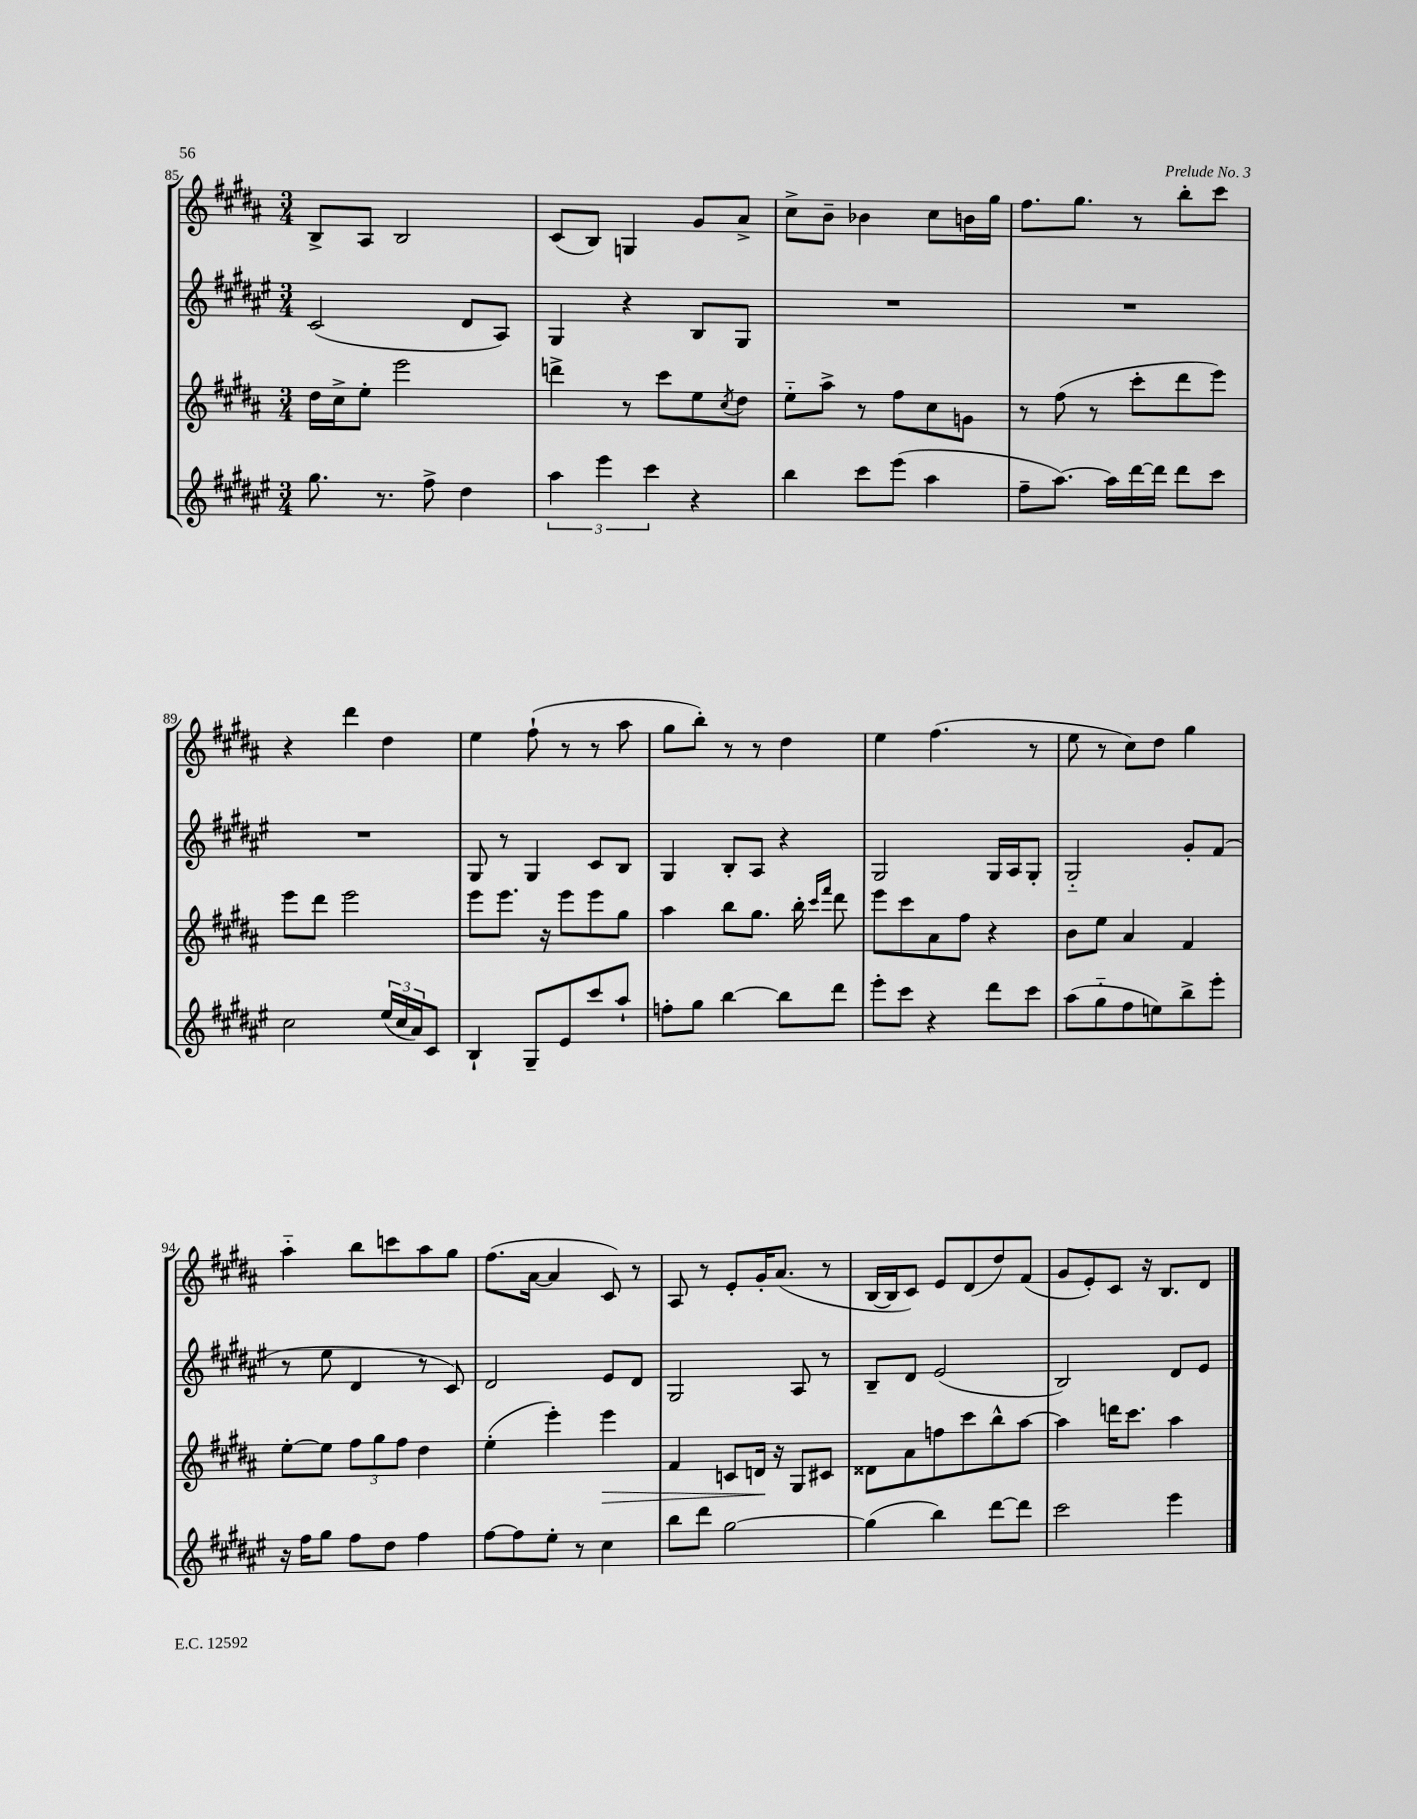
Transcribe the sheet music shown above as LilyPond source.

<<
\new StaffGroup <<
\new Staff = "s0" {
    \clef treble \key b \major \numericTimeSignature \time 3/4
    b8-> ais8 b2 |
    cis'8( b8) g4 gis'8 ais'8-> |
    cis''8-> b'8-- bes'4 cis''8 b'16 gis''16 |
    fis''8. gis''8. r8 b''8-. cis'''8 |
    r4 dis'''4 dis''4 |
    e''4 fis''8-!( r8 r8 ais''8 |
    gis''8 b''8-.) r8 r8 dis''4 |
    e''4 fis''4.( r8 |
    e''8 r8 cis''8) dis''8 gis''4 |
    ais''4-_ b''8 c'''8 ais''8 gis''8 |
    fis''8.( ais'16~ ais'4 cis'8) r8 |
    ais8 r8 e'8-. gis'16-. ais'8.( r8 |
    b16~ b16 cis'8) e'8 dis'8( dis''8) fis'8( |
    gis'8 e'8-.) cis'8 r16 b8. dis'8 \bar "|." |
}
\new Staff = "s1" {
    \clef treble \key fis \major \numericTimeSignature \time 3/4
    cis'2( dis'8 ais8) |
    gis4 r4 b8 gis8 |
    R2. |
    R2. |
    R2. |
    gis8 r8 gis4 cis'8 b8 |
    gis4 b8-. ais8 r4 |
    gis2 gis16 ais16 gis8-. |
    gis2-_ gis'8-. fis'8( |
    r8 eis''8 dis'4 r8 cis'8) |
    dis'2 eis'8 dis'8 |
    gis2 ais8 r8 |
    b8-- dis'8 eis'2( |
    b2) dis'8 eis'8 \bar "|." |
}
\new Staff = "s2" {
    \clef treble \key b \major \numericTimeSignature \time 3/4
    dis''16 cis''16-> e''8-. e'''2 |
    d'''4-> r8 cis'''8 e''8 \acciaccatura { cis''8 } dis''8 |
    e''8-_ ais''8-> r8 fis''8 cis''8 g'8 |
    r8 fis''8( r8 cis'''8-. dis'''8 e'''8) |
    e'''8 dis'''8 e'''2 |
    e'''8 e'''8. r16 e'''8 e'''8 gis''8 |
    ais''4 b''8 gis''8. b''16-. \grace { cis'''16 fis'''16 } dis'''8 |
    e'''8 cis'''8 ais'8 fis''8 r4 |
    b'8 e''8 ais'4 fis'4 |
    e''8~-. e''8 \tuplet 3/2 { fis''8 gis''8 fis''8 } dis''4 |
    e''4-.( e'''4-.) e'''4\> |
    fis'4 c'8 d'16\! r16 gis8 cis'8 |
    disis'8 ais'8 f''8 cis'''8 b''8-^ ais''8~ |
    ais''4 d'''16 cis'''8. ais''4 \bar "|." |
}
\new Staff = "s3" {
    \clef treble \key fis \major \numericTimeSignature \time 3/4
    gis''8. r8. fis''8-> dis''4 |
    \tuplet 3/2 { ais''4 eis'''4 cis'''4 } r4 |
    b''4 cis'''8 eis'''8( ais''4 |
    fis''8-- ais''8.~) ais''16 dis'''16~ dis'''16 dis'''8 cis'''8 |
    cis''2 \tuplet 3/2 { eis''16( cis''16 ais'16) } cis'8 |
    b4-! gis8-- eis'8 cis'''8 ais''8-! |
    f''8-. gis''8 b''4~ b''8 dis'''8 |
    eis'''8-. cis'''8 r4 dis'''8 cis'''8 |
    ais''8( gis''8-_ fis''8 e''8) b''8-> eis'''8-. |
    r16 fis''16 gis''8 fis''8 dis''8 fis''4 |
    fis''8~ fis''8 eis''8-. r8 cis''4 |
    b''8 dis'''8 gis''2~ |
    gis''4( b''4) dis'''8~ dis'''8 |
    cis'''2 eis'''4 \bar "|." |
}
>>
>>
\layout { \context { \Score currentBarNumber = #85 } }
